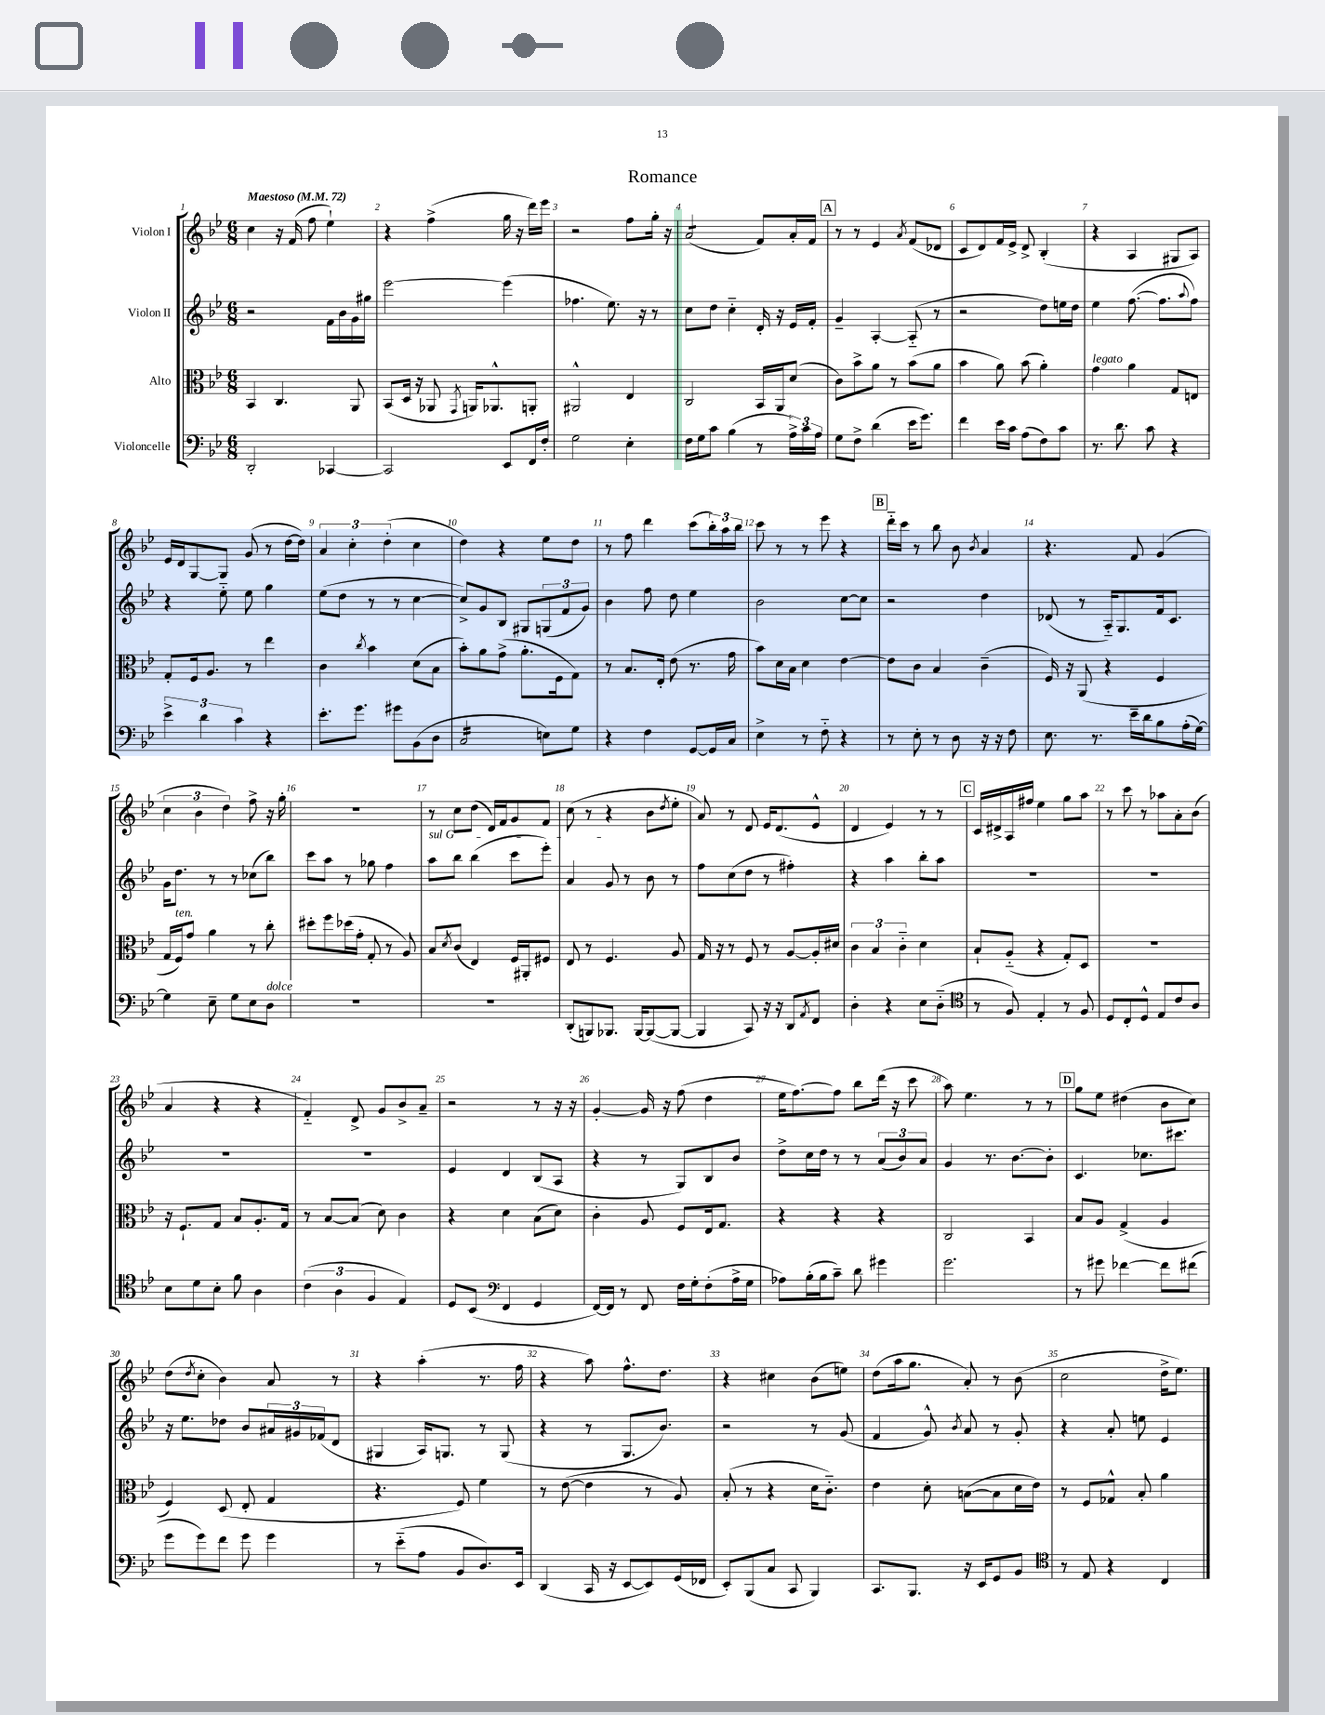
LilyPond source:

\header { title = "Romance" }
<<
\new StaffGroup <<
\new Staff = "s0" \with { instrumentName = "Violon I" } {
    \clef treble \key bes \major \numericTimeSignature \time 6/8 \tempo "Maestoso" 4 = 72
    c''4 r16 f'16( f''8 ees''4-!) |
    r4 f''4->( g''16 r16 d'''16) ees'''16 |
    r2 f''8 g''16-. r16 |
    a'2:8( f'8) a'16-. f'16 |
    \mark \markup { \box "A" } r8 r8 ees'4 \acciaccatura { a'8 } f'8( des'8 |
    c'8 d'8) f'16 ees'16-> d'8-> bes4-.( |
    r4 a4 gis8 a8) |
    ees'16 d'16 g8~ g8 g'8( r8 d''16~ d''16) |
    \tuplet 3/2 { a'4 c''4-. d''4-.( } c''4 |
    d''4) r4 ees''8 d''8 |
    r8 f''8 d'''4 c'''8( \tuplet 3/2 { bes''16-.) a''16 bes''16 } |
    c'''8 r8 r8 ees'''8 r4 |
    \mark \markup { \box "B" } d'''16-_ c'''16 r8 bes''8 bes'8 \acciaccatura { bes'8 } a'4 |
    r4. f'8 g'4( |
    \tuplet 3/2 { c''4 bes'4 d''4) } f''8-> r16 g''16-. |
    R2. |
    r8 c''8 d''8( d'16) f'16 g'8 f'8 |
    c''8( r8 r4 bes'8 \acciaccatura { d''8 } ees''8-. |
    a'8) r8 d'8 ees'16 d'8.( ees'8-^ |
    d'4 ees'4) r8 r8 |
    \mark \markup { \box "C" } c'16 dis'16-> a16 fis''16 ees''4 g''8 a''8 |
    r8 c'''8 r8 aes''8 a'8-. bes'8( |
    a'4 r4 r4 |
    f'4-_) d'8-> g'8 bes'8-> a'8-- |
    r2 r8 r16 r16 |
    g'4~-. g'16 r16 f''8( d''4 |
    ees''16 f''8.~) f''8 bes''8 d'''16( r16 c'''8 |
    a''8) ees''4. r8 r8 |
    \mark \markup { \box "D" } g''8 ees''8 dis''4( bes'8 c''8) |
    d''8( \acciaccatura { d''8 } c''8-. bes'4) a'8 r8 |
    r4 a''4-.( r8. f''16 |
    r4 a''8) f''8.-^ d''8. |
    r4 cis''4 bes'8( e''8) |
    d''8( a''16 g''8. a'8-.) r8 bes'8( |
    c''2 d''16-> ees''8.) \bar "|." |
}
\new Staff = "s1" \with { instrumentName = "Violon II" } {
    \clef treble \key bes \major \numericTimeSignature \time 6/8
    r2 f'16 bes'16 g'16 gis''16 |
    ees'''2~ ees'''4( |
    fes''4. ees''8.) r16 r8 |
    c''8 d''8 c''4-_ d'16-. r16 ees'16 f'16-. |
    \mark \markup { \box "A" } g'4-- a4~-. a8-_( r8 |
    r2 d''8) e''16 d''16 |
    ees''4 f''8.~( f''8. \appoggiatura { a''8 } f''8) |
    r4 ees''8-_ ees''8 g''4 |
    ees''8( d''8 r8 r8 c''4~ |
    c''8->) g'8 bes8 gis8 \tuplet 3/2 { g8( f'8 g'8) } |
    bes'4 f''8 d''8 ees''4 |
    bes'2 c''8~ c''8 |
    \mark \markup { \box "B" } r2 d''4 |
    des'8( r8 a16-_) g8. f'16 c'8. |
    g'16 d''8. r8 r8 ces''8( bes''8) |
    c'''8 a''8 r8 ges''8 f''4 |
    \once \override TextSpanner.bound-details.left.text = \markup { \italic "sul G" } a''8\startTextSpan bes''8 bes''4( c'''8 ees'''8-.) |
    a'4 g'8\stopTextSpan r8 bes'8 r8 |
    f''8 c''8( d''8 r8 fis''4-.) |
    r4 a''4 bes''8-. a''8 |
    \mark \markup { \box "C" } R2. |
    R2. |
    R2. |
    R2. |
    ees'4 d'4 bes8( a8 |
    r4 r8 g8) bes8 bes'8 |
    d''8-> c''16 d''16 r8 r8 \tuplet 3/2 { a'8( bes'8) a'8 } |
    g'4 r8. bes'8.~ bes'8-. |
    \mark \markup { \box "D" } c'4. ces''8. cis'''8. |
    r16 ees''8. des''8 bes'8 \tuplet 3/2 { ais'16 gis'16 fes'16( } d'8 |
    gis4 a16) g8. r8 g8( |
    r4 r8 g8. bes'8.) |
    r2 r8 g'8( |
    f'4 g'8-^) \acciaccatura { bes'8 } a'8 r8 g'8-. |
    r4 a'8-. e''8 ees'4 \bar "|." |
}
\new Staff = "s2" \with { instrumentName = "Alto" } {
    \clef alto \key bes \major \numericTimeSignature \time 6/8
    bes,4 c4. a,8 |
    bes,8( d16 r16 aes,8 \acciaccatura { g,8 } a,16) aes,8.-^ a,8-. |
    ais,2-^ ees4 |
    c2 bes,16 a,16 d'8( |
    \mark \markup { \box "A" } c'8) bes'8-> a'8 r8 bes'8( a'8 |
    bes'4 a'8) bes'8( a'4-.) |
    g'4^\markup { \italic "legato" } a'4 g8 e8 |
    g8-. f16 a8. r8 ees''4 |
    c'4 \acciaccatura { c''8 } bes'4 d'8( bes8 |
    bes'8-.) a'8 g'8->( a'8.-. f16 g8) |
    r8 bes8. ees16-. ees'8( r8. g'16 |
    bes'8) d'16 bes16 d'4 ees'4~ |
    \mark \markup { \box "B" } ees'8 c'8 bes4 c'4--( |
    f16) r16 a,8( r4 f4 |
    g16 f16^\markup { \italic "ten." }) g'8 a'4 r8 c''8-. |
    dis''8-. f''8 des''16( g'16-. g8-. r8 a8) |
    bes8 \acciaccatura { d'8 } c'8( ees4) f16 ais,16-. fis8 |
    ees8 r8 f4. a8 |
    g16 r16 r8 f8 r8 a8~ a16-. dis'16 |
    \tuplet 3/2 { c'4 bes4 c'4-_ } d'4 |
    \mark \markup { \box "C" } bes8-! a8-_( r4 g8-.) d8 |
    R2. |
    r16 f8.-! g8 bes8 a8.-. g16 |
    r8 bes8~ bes8( d'8) c'4 |
    r4 d'4 bes8( d'8) |
    c'4-. a8 f8 ees16 g8. |
    r4 r4 r4 |
    c2 bes,4 |
    \mark \markup { \box "D" } bes8 a8 g4->( a4 |
    f4) d8( ees8-. g4 |
    r4. f8) f'4 |
    r8 ees'8~( ees'4 r8 a8) |
    bes8-.( r8 r4 d'16 c'8.-_) |
    ees'4 d'8-. b8~( b8 d'16 ees'16) |
    r8 f8 ges8-^ bes8-. a'4 \bar "|." |
}
\new Staff = "s3" \with { instrumentName = "Violoncelle" } {
    \clef bass \key bes \major \numericTimeSignature \time 6/8
    d,2-. ces,4~ |
    ces,2 ees,8 f,16 f16-. |
    g2 ees4-. |
    f16 g16 c'8 bes4( r8 \tuplet 3/2 { a16->) c'16 a16 } |
    \mark \markup { \box "A" } g8 f8-> d'4( ees'16 g'8.) |
    f'4 ees'16 c'16 a8( f8) c'8 |
    r8. d'8. c'8 r4 |
    \tuplet 3/2 { ees'4-> d'4 c'4 } r4 |
    ees'8.-. g'8. gis'8 bes,8( d8 |
    c2:16 e8) g8 |
    r4 f4 g,8~ g,16 c16 |
    ees4-> r8 f8-_ r4 |
    \mark \markup { \box "B" } r8 ees8-. r8 d8 r16 r16 f8 |
    ees8. r8. ees'16-- d'16 bes8 a16-.( g16~) |
    g4 ees8-- g8 ees8 d8^\markup { \italic "dolce" } |
    R2. |
    R2. |
    d,8-.( b,,8) bes,,8. bes,,16~ bes,,8~( bes,,8~ |
    bes,,4 c,8) r16 r16 d,8 \acciaccatura { a,8 } f,8 |
    d4-. r4 ees8 d8-_( |
    \mark \markup { \box "C" } \clef tenor r8 f8) ees4-. r8 f8 |
    d8 c8-. d8-^ ees8 c'8 a8 |
    bes8 d'8 bes8-. f'8 a4 |
    \tuplet 3/2 { c'4( a4 f4 } ees4) |
    d8 bes,8( \clef bass f,4 g,4 |
    f,16~) f,16 r8 f,8 f16 g16-. f8-.( a16-> g16 |
    aes8) bes16-.( bes16 c'8--) d'8 gis'4 |
    g'2. |
    \mark \markup { \box "D" } r8 gis'8 fes'4~ fes'8 fis'8( |
    g'8 g'8) f'8 g'8 g'4 |
    r8 ees'8-_( a8 bes,8 d8.) ees,16 |
    d,4( c,16 r16 ees,8~ ees,8) g,16( fes,16 |
    ees,8-.) bes,,8( c8 c,8 bes,,4) |
    c,8. bes,,8. r16 ees,16 g,8 bes,8 |
    \clef tenor r8 ees8 r4 c4 \bar "|." |
}
>>
>>
\layout { \context { \Score \override BarNumber.break-visibility = ##(#f #t #t) barNumberVisibility = #all-bar-numbers-visible } }
